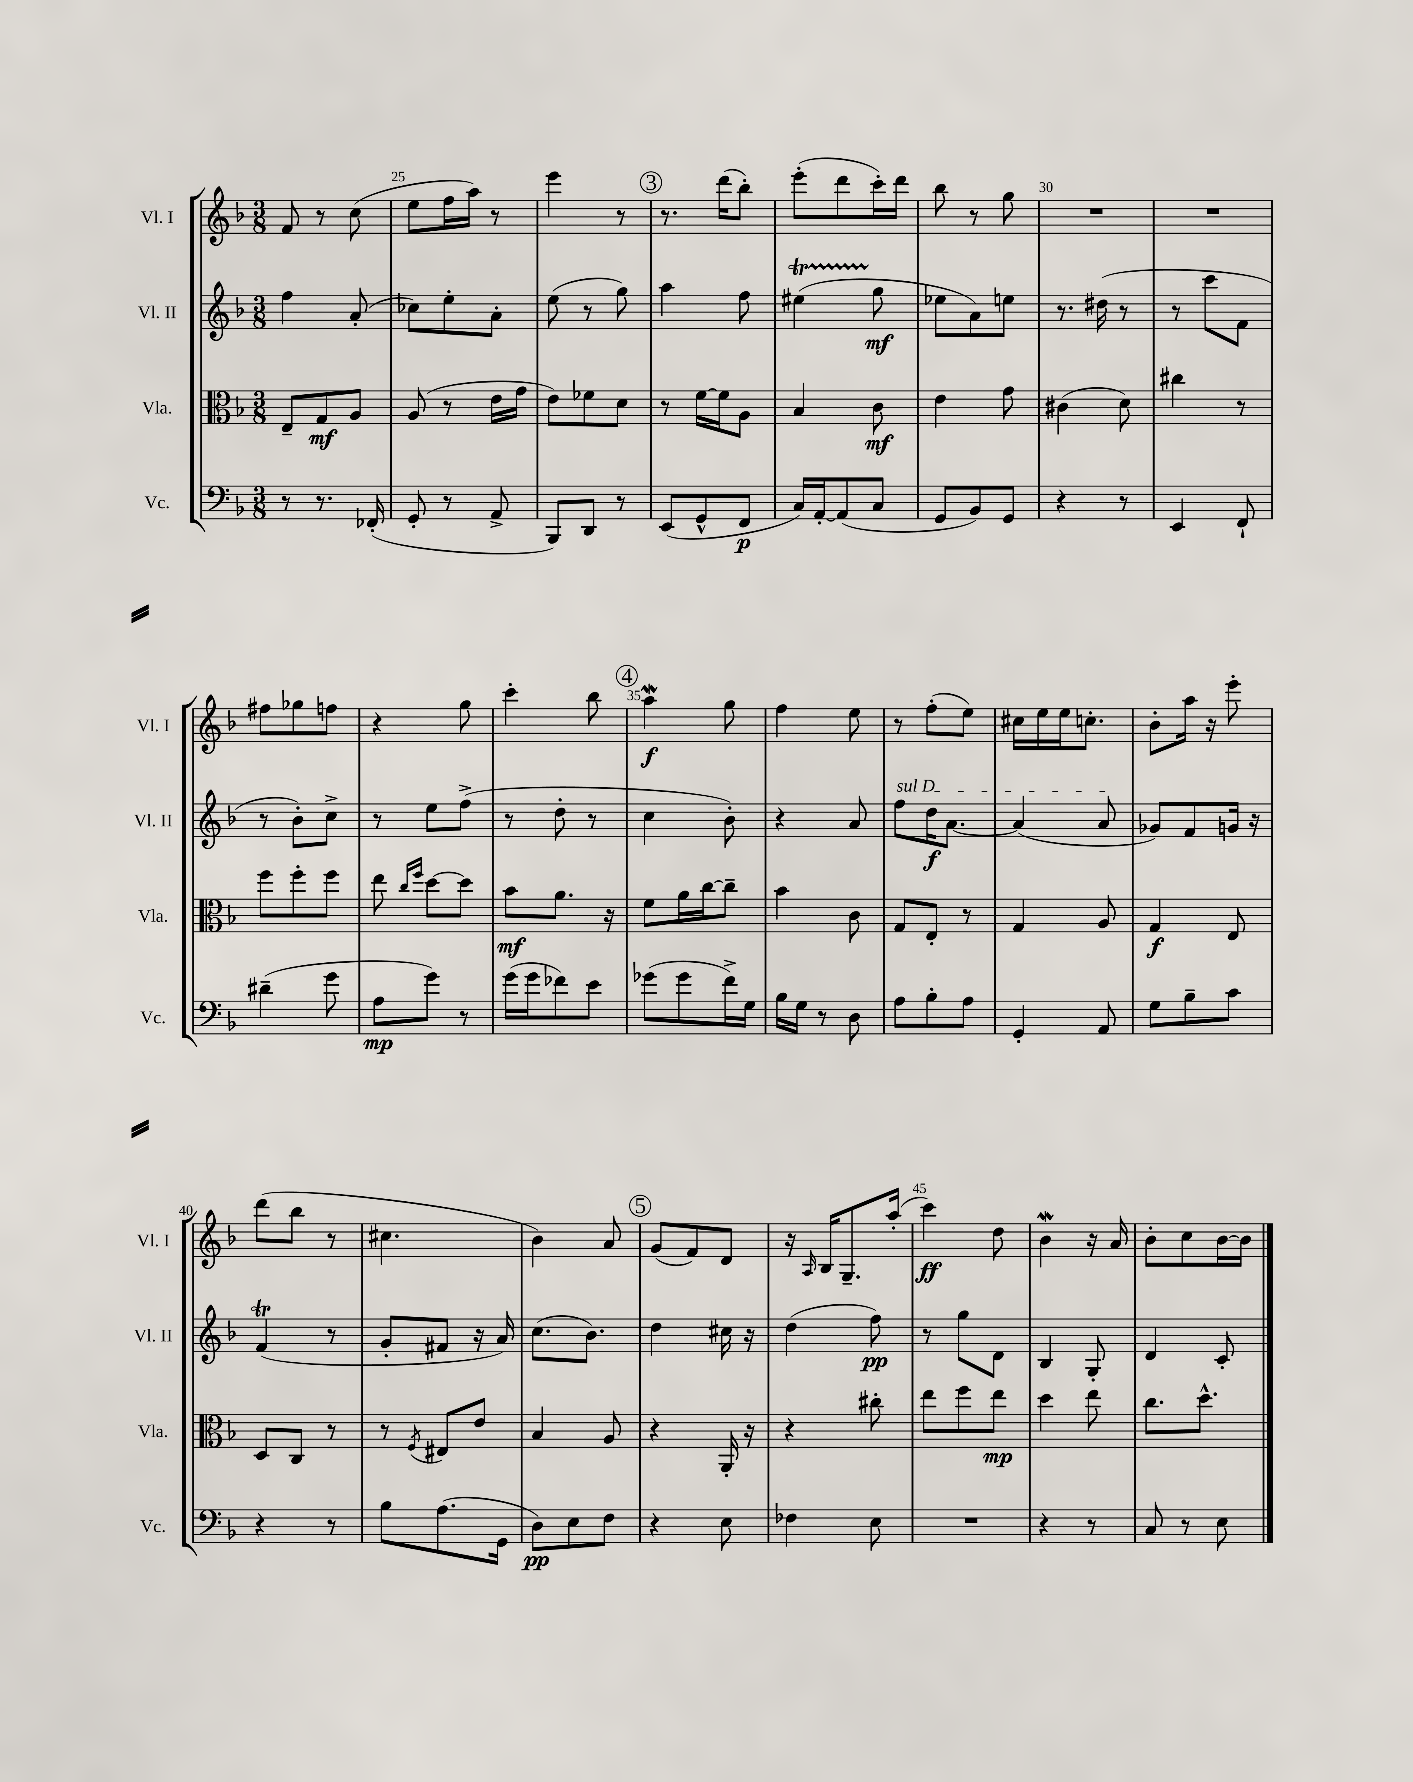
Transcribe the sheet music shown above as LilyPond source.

<<
\new StaffGroup <<
\new Staff = "s0" \with { instrumentName = "Vl. I" shortInstrumentName = "Vl. I" } {
    \clef treble \key f \major \numericTimeSignature \time 3/8
    f'8 r8 c''8( |
    e''8 f''16 a''16) r8 |
    e'''4 r8 |
    \mark \markup { \circle "3" } r8. d'''16( bes''8-.) |
    e'''8-.( d'''8 c'''16-.) d'''16 |
    bes''8 r8 g''8 |
    R4. |
    R4. |
    fis''8 ges''8 f''8 |
    r4 g''8 |
    c'''4-. bes''8 |
    \mark \markup { \circle "4" } a''4\mordent\f g''8 |
    f''4 e''8 |
    r8 f''8-.( e''8) |
    cis''16 e''16 e''16 c''8.-. |
    bes'8-. a''16 r16 e'''8-. |
    d'''8( bes''8 r8 |
    cis''4. |
    bes'4) a'8 |
    \mark \markup { \circle "5" } g'8( f'8) d'8 |
    r16 \grace { a16 } bes16 g8.-- a''16-.( |
    c'''4\ff) d''8 |
    bes'4\mordent r16 a'16 |
    bes'8-. c''8 bes'16~ bes'16 \bar "|." |
}
\new Staff = "s1" \with { instrumentName = "Vl. II" shortInstrumentName = "Vl. II" } {
    \clef treble \key f \major \numericTimeSignature \time 3/8
    f''4 a'8-.( |
    ces''8) e''8-. a'8-. |
    e''8( r8 g''8) |
    \mark \markup { \circle "3" } a''4 f''8 |
    eis''4\startTrillSpan( g''8\stopTrillSpan\mf |
    ees''8 a'8) e''8 |
    r8. dis''16( r8 |
    r8 c'''8 f'8 |
    r8 bes'8-.) c''8-> |
    r8 e''8 f''8->( |
    r8 d''8-. r8 |
    \mark \markup { \circle "4" } c''4 bes'8-.) |
    r4 a'8 |
    \once \override TextSpanner.bound-details.left.text = \markup { \italic "sul D" } f''8\startTextSpan d''16\f a'8.~ |
    a'4( a'8\stopTextSpan |
    ges'8) f'8 g'16 r16 |
    f'4\trill( r8 |
    g'8-. fis'8 r16 a'16) |
    c''8.( bes'8.) |
    \mark \markup { \circle "5" } d''4 cis''16 r16 |
    d''4( f''8\pp) |
    r8 g''8 d'8 |
    bes4 g8-. |
    d'4 c'8-. \bar "|." |
}
\new Staff = "s2" \with { instrumentName = "Vla." shortInstrumentName = "Vla." } {
    \clef alto \key f \major \numericTimeSignature \time 3/8
    e8-- g8\mf a8 |
    a8( r8 e'16 g'16 |
    e'8) fes'8 d'8 |
    \mark \markup { \circle "3" } r8 f'16~ f'16 a8 |
    bes4 c'8\mf |
    e'4 g'8 |
    cis'4( d'8) |
    cis''4 r8 |
    f''8 f''8-. f''8 |
    e''8 \grace { c''16 f''16 } d''8~ d''8 |
    bes'8\mf a'8. r16 |
    \mark \markup { \circle "4" } f'8 a'16 c''16~ c''8-- |
    bes'4 c'8 |
    g8 e8-. r8 |
    g4 a8 |
    g4\f e8 |
    d8 c8 r8 |
    r8 \acciaccatura { f8 } eis8 e'8 |
    bes4 a8 |
    \mark \markup { \circle "5" } r4 a,16-. r16 |
    r4 cis''8-. |
    e''8 f''8 e''8\mp |
    d''4 e''8 |
    c''8. d''8.-^ \bar "|." |
}
\new Staff = "s3" \with { instrumentName = "Vc." shortInstrumentName = "Vc." } {
    \clef bass \key f \major \numericTimeSignature \time 3/8
    r8 r8. fes,16-.( |
    g,8-. r8 a,8-> |
    bes,,8) d,8 r8 |
    \mark \markup { \circle "3" } e,8( g,8-^ f,8\p |
    c16) a,16~-. a,8( c8 |
    g,8 bes,8) g,8 |
    r4 r8 |
    e,4 f,8-! |
    dis'4--( g'8 |
    a8\mp g'8) r8 |
    g'16( g'16 fes'8) e'8 |
    \mark \markup { \circle "4" } ges'8( ges'8 f'16->) g16 |
    bes16 g16 r8 d8 |
    a8 bes8-. a8 |
    g,4-. a,8 |
    g8 bes8-- c'8 |
    r4 r8 |
    bes8 a8.( g,16 |
    d8\pp) e8 f8 |
    \mark \markup { \circle "5" } r4 e8 |
    fes4 e8 |
    R4. |
    r4 r8 |
    c8 r8 e8 \bar "|." |
}
>>
>>
\layout { \context { \Score currentBarNumber = #24 \override BarNumber.break-visibility = ##(#f #t #t) barNumberVisibility = #(every-nth-bar-number-visible 5) } }
